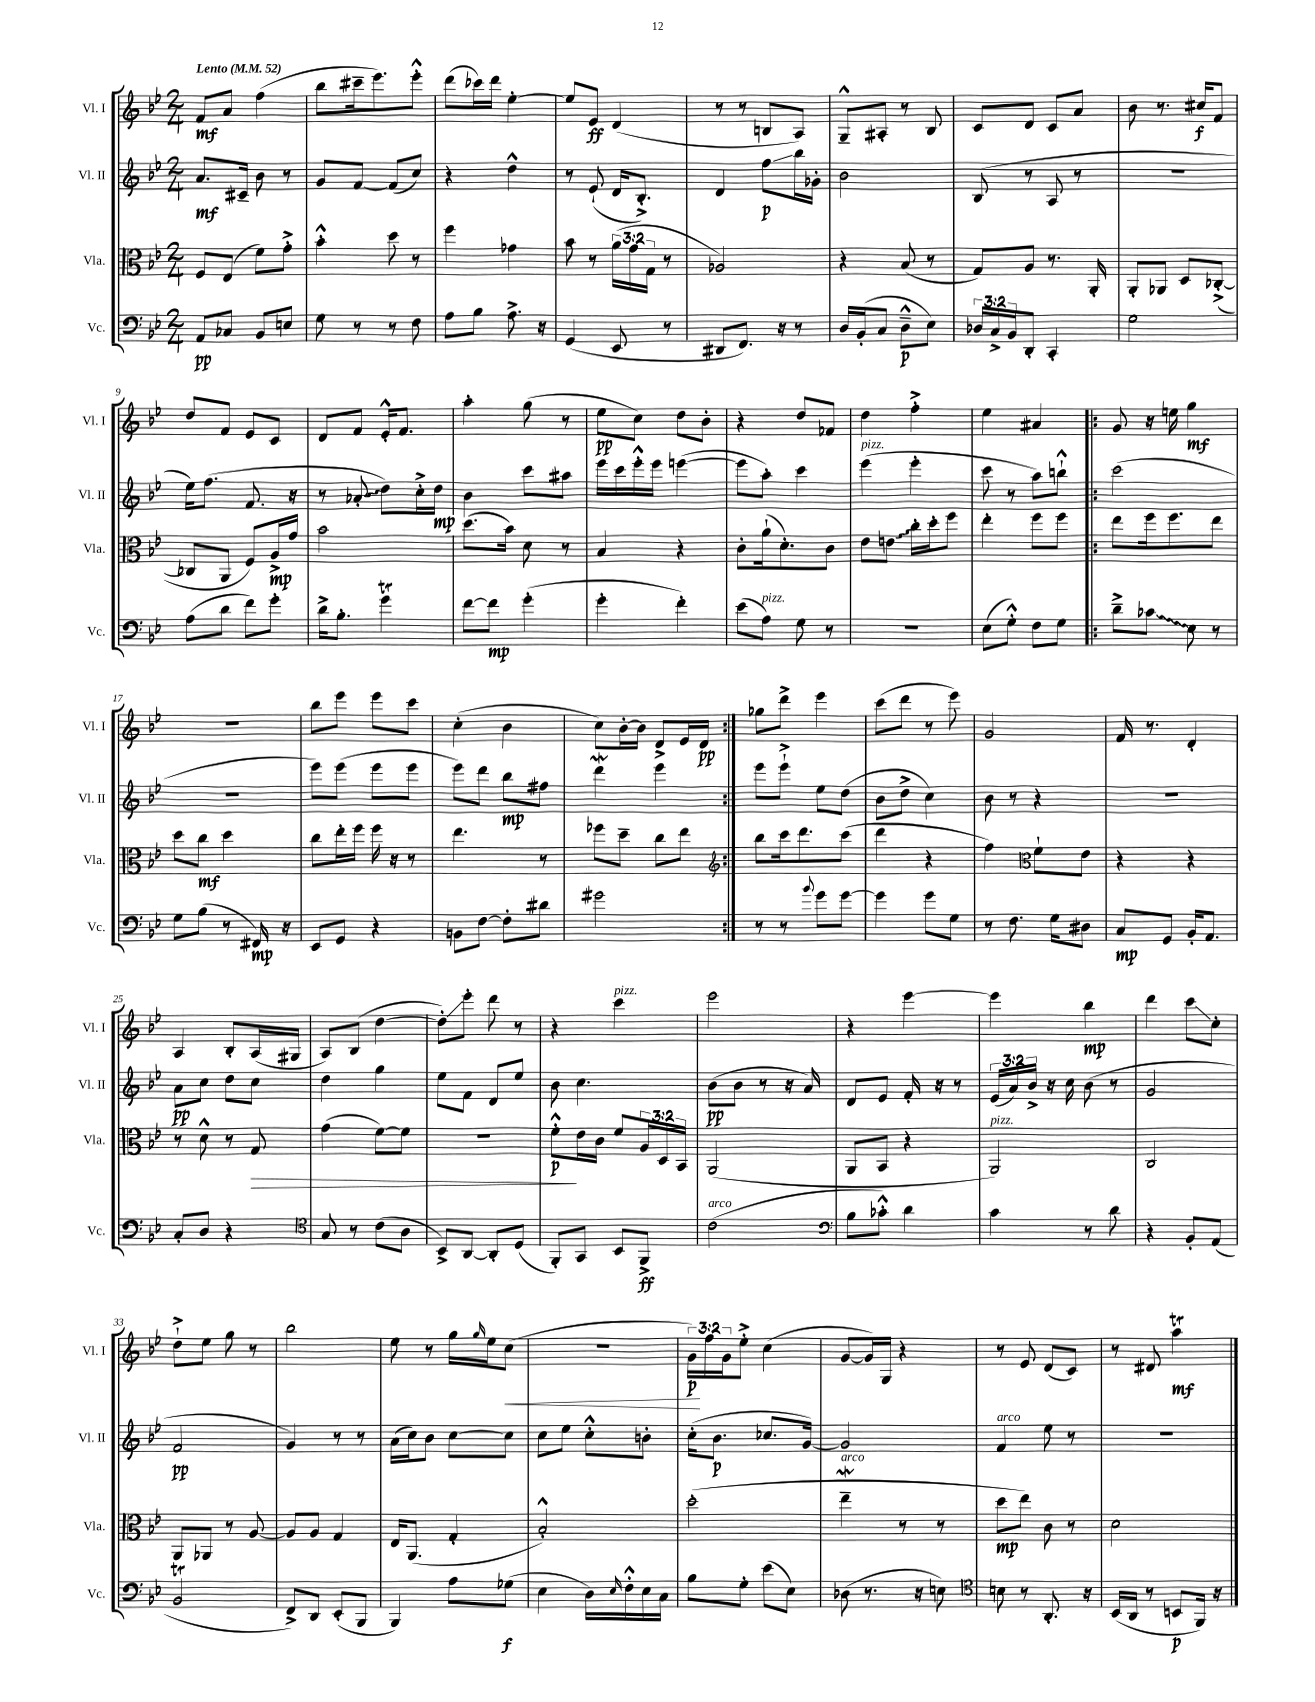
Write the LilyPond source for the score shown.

<<
\new StaffGroup <<
\new Staff = "s0" \with { instrumentName = "Vl. I" shortInstrumentName = "Vl. I" } {
    \clef treble \key bes \major \numericTimeSignature \time 2/4 \override Staff.TupletNumber.text = #tuplet-number::calc-fraction-text \tempo "Lento" 4 = 52
    f'8\mf a'8 f''4( |
    bes''8 cis'''16-- ees'''8.) ees'''8-.-^ |
    d'''8( ces'''16) d'''16 ees''4~-. |
    ees''8 ees'8\ff d'4( |
    r8 r8 b8 a8) |
    g8---^ ais8-. r8 bes8 |
    c'8 d'8 c'8 a'8 |
    bes'8 r8. cis''16\f f'8 |
    d''8 f'8 ees'8 c'8 |
    d'8 f'8 ees'16-.-^ f'8. |
    a''4-. g''8( r8 |
    ees''8\pp c''8) d''8 bes'8-. |
    r4 d''8 fes'8 |
    d''4 f''4-.-> |
    ees''4 ais'4 |
    \repeat volta 2 { g'8 r16 e''16 g''4\mf |
    r2 |
    bes''8 ees'''8 ees'''8 c'''8 |
    c''4-.( bes'4 |
    c''8) bes'16~-. bes'16 d'8-> ees'16 d'16\pp | }
    ges''8 d'''8-> ees'''4 |
    c'''8( d'''8 r8 ees'''8) |
    g'2 |
    f'16 r8. d'4-. |
    a4 bes8-. a16( gis16 |
    a8) bes8( d''4~ |
    d''8-.\glissando) ees'''8-. d'''8 r8 |
    r4 c'''4^\markup { \italic "pizz." } |
    ees'''2 |
    r4 ees'''4~ |
    ees'''4 bes''4\mp |
    d'''4 c'''8\glissando c''8-. |
    d''8-!-> ees''8 g''8 r8 |
    bes''2 |
    ees''8 r8 g''16 \grace { g''16 } ees''16 c''8\<( |
    R2 |
    \tuplet 3/2 { g'16\p\!) f''16 g'16 } ees''8-.-> c''4( |
    g'8~ g'16) g16 r4 |
    r8 ees'8 d'8( c'8) |
    r8 dis'8 a''4\trill\mf \bar "|." |
}
\new Staff = "s1" \with { instrumentName = "Vl. II" shortInstrumentName = "Vl. II" } {
    \clef treble \key bes \major \numericTimeSignature \time 2/4 \override Staff.TupletNumber.text = #tuplet-number::calc-fraction-text
    a'8.\mf cis'16-- bes'8 r8 |
    g'8 f'8~ f'8( c''8) |
    r4 d''4-^ |
    r8 ees'8-!( d'16 bes8.-.->) |
    d'4 f''8\glissando\p bes''16 ges'16-. |
    bes'2 |
    bes8( r8 a8 r8 |
    r2 |
    ees''16) f''8.( f'8. r16 |
    r8 \once \override Glissando.style = #'zigzag aes'8-.\glissando d''8) c''16-.-> d''16\mp |
    bes'4 c'''8 ais''8 |
    ees'''16 c'''16 ees'''16-.-^ ees'''16 e'''4~( |
    e'''8 a''8-.) c'''4 |
    ees'''4^\markup { \italic "pizz." }( ees'''4-. |
    c'''8 r8 a''8) b''8-!-^ |
    \repeat volta 2 { c'''2( |
    r2 |
    ees'''8) ees'''8( ees'''8 ees'''8 |
    ees'''8) d'''8 bes''8\mp fis''8 |
    d'''4\mordent ees'''4 | }
    ees'''8 ees'''8-!-> ees''8 d''8( |
    bes'8 d''8-> c''4) |
    bes'8 r8 r4 |
    r2 |
    a'8\pp c''8 d''8 c''8 |
    d''4 g''4 |
    ees''8 f'8 d'8 ees''8 |
    bes'8 c''4. |
    bes'8\pp( bes'8 r8 r16 a'16) |
    d'8 ees'8 f'16-. r16 r8 |
    \tuplet 3/2 { ees'16( a'16) bes'16-> } r16 c''16 bes'8( r8 |
    g'2 |
    f'2\pp |
    g'4) r8 r8 |
    a'16( c''16) bes'8 c''8~ c''8 |
    c''8 ees''8 c''8-.-^ b'8-. |
    c''16-.( bes'8.\p ces''8. g'16~) |
    g'2 |
    f'4^\markup { \italic "arco" } ees''8 r8 |
    R2 \bar "|." |
}
\new Staff = "s2" \with { instrumentName = "Vla." shortInstrumentName = "Vla." } {
    \clef alto \key bes \major \numericTimeSignature \time 2/4 \override Staff.TupletNumber.text = #tuplet-number::calc-fraction-text
    f8 ees8( f'8) g'8-.-> |
    bes'4-.-^ d''8 r8 |
    f''4 ges'4 |
    bes'8 r8 \tuplet 3/2 { a'16( g'16 g16 } r8 |
    aes2) |
    r4 bes8( r8 |
    g8) a8 r8. a,16-. |
    a,8-. aes,8 d8 ces8~-.->( |
    ces8 a,8 f8) a16->\mp g'16 |
    bes'2 |
    d''8.( bes'16) d'8 r8 |
    bes4 r4 |
    c'8-. a'16-!( d'8.-.) c'8 |
    ees'8 \once \override Glissando.style = #'zigzag e'8\glissando c''16-. d''16-. f''8 |
    ees''4-. f''8 f''8 |
    \repeat volta 2 { ees''8 f''16 f''8. ees''8 |
    d''8 c''8\mf d''4 |
    c''8 ees''16-. f''16 f''16 r16 r8 |
    ees''4. r8 |
    fes''8 d''8-- c''8 ees''8 | }
    \clef treble bes''8 c'''16 d'''8. c'''8( |
    d'''4 r4 |
    f''4) \clef alto f'8-! ees'8 |
    r4 r4 |
    r8 d'8-^ r8 g8\> |
    g'4( f'8~) f'8 |
    R2 |
    f'8-.-^\p\! ees'16 c'16 f'8 \tuplet 3/2 { a16 d16 bes,16 } |
    a,2( |
    a,8 bes,8 r4 |
    a,2^\markup { \italic "pizz." }) |
    c2 |
    a,8 aes,8 r8 a8~ |
    a8 a8 g4 |
    ees16 a,8.( g4-. |
    bes2-.-^) |
    d''2-.( |
    ees''4--\mordent^\markup { \italic "arco" } r8 r8 |
    d''8\mp ees''8) c'8 r8 |
    d'2 \bar "|." |
}
\new Staff = "s3" \with { instrumentName = "Vc." shortInstrumentName = "Vc." } {
    \clef bass \key bes \major \numericTimeSignature \time 2/4 \override Staff.TupletNumber.text = #tuplet-number::calc-fraction-text
    a,8\pp ces8 bes,8 e8 |
    g8 r8 r8 f8 |
    a8 bes8 a8.-> r16 |
    g,4( ees,8 r8 |
    dis,8 f,8.) r16 r8 |
    d16 bes,16-.( c8 d8---^\p ees8) |
    \tuplet 3/2 { des16 c16-> bes,16 } d,8-. c,4-. |
    g2 |
    a8( d'8 f'8) g'8-. |
    d'16-> bes8.-. g'4\trill |
    f'8~ f'8\mp g'4-.( |
    g'4-. f'4-.) |
    ees'8( a8^\markup { \italic "pizz." }) g8 r8 |
    r2 |
    ees8( g8-.-^) f8 g8 |
    \repeat volta 2 { d'8---> \once \override Glissando.style = #'zigzag ces'8\glissando ees8 r8 |
    g8 bes8( r8 fis,16\mp) r16 |
    ees,8 g,8 r4 |
    b,8 f8~ f8-. dis'8 |
    gis'2 | }
    r8 r8 \appoggiatura { bes'8 } g'8 g'8~ |
    g'4 g'8 g8 |
    r8 f8. g16 dis8 |
    c8\mp g,8 bes,16-. a,8. |
    c8-. d8 r4 |
    \clef tenor g8 r8 c'8( a8 |
    bes,8->) a,8~ a,8-. d8( |
    f,8-.) g,8 bes,8 f,8->\ff |
    c'2^\markup { \italic "arco" }( |
    \clef bass bes8 ces'8-.-^) d'4 |
    c'4 r8 d'8 |
    r4 bes,8-. a,8( |
    bes,2\trill |
    f,8->) d,8 ees,8-.( bes,,8 |
    bes,,4) a8 ges8\f( |
    ees4 d16) \grace { ees16 } f16-.-^ ees16 c16 |
    bes8 g8-. ees'8( ees8) |
    des8( r8. r16 e8) |
    \clef tenor b8 r8 a,8.-. r16 |
    bes,16( a,16 r8 b,8\p f,16) r16 \bar "|." |
}
>>
>>
